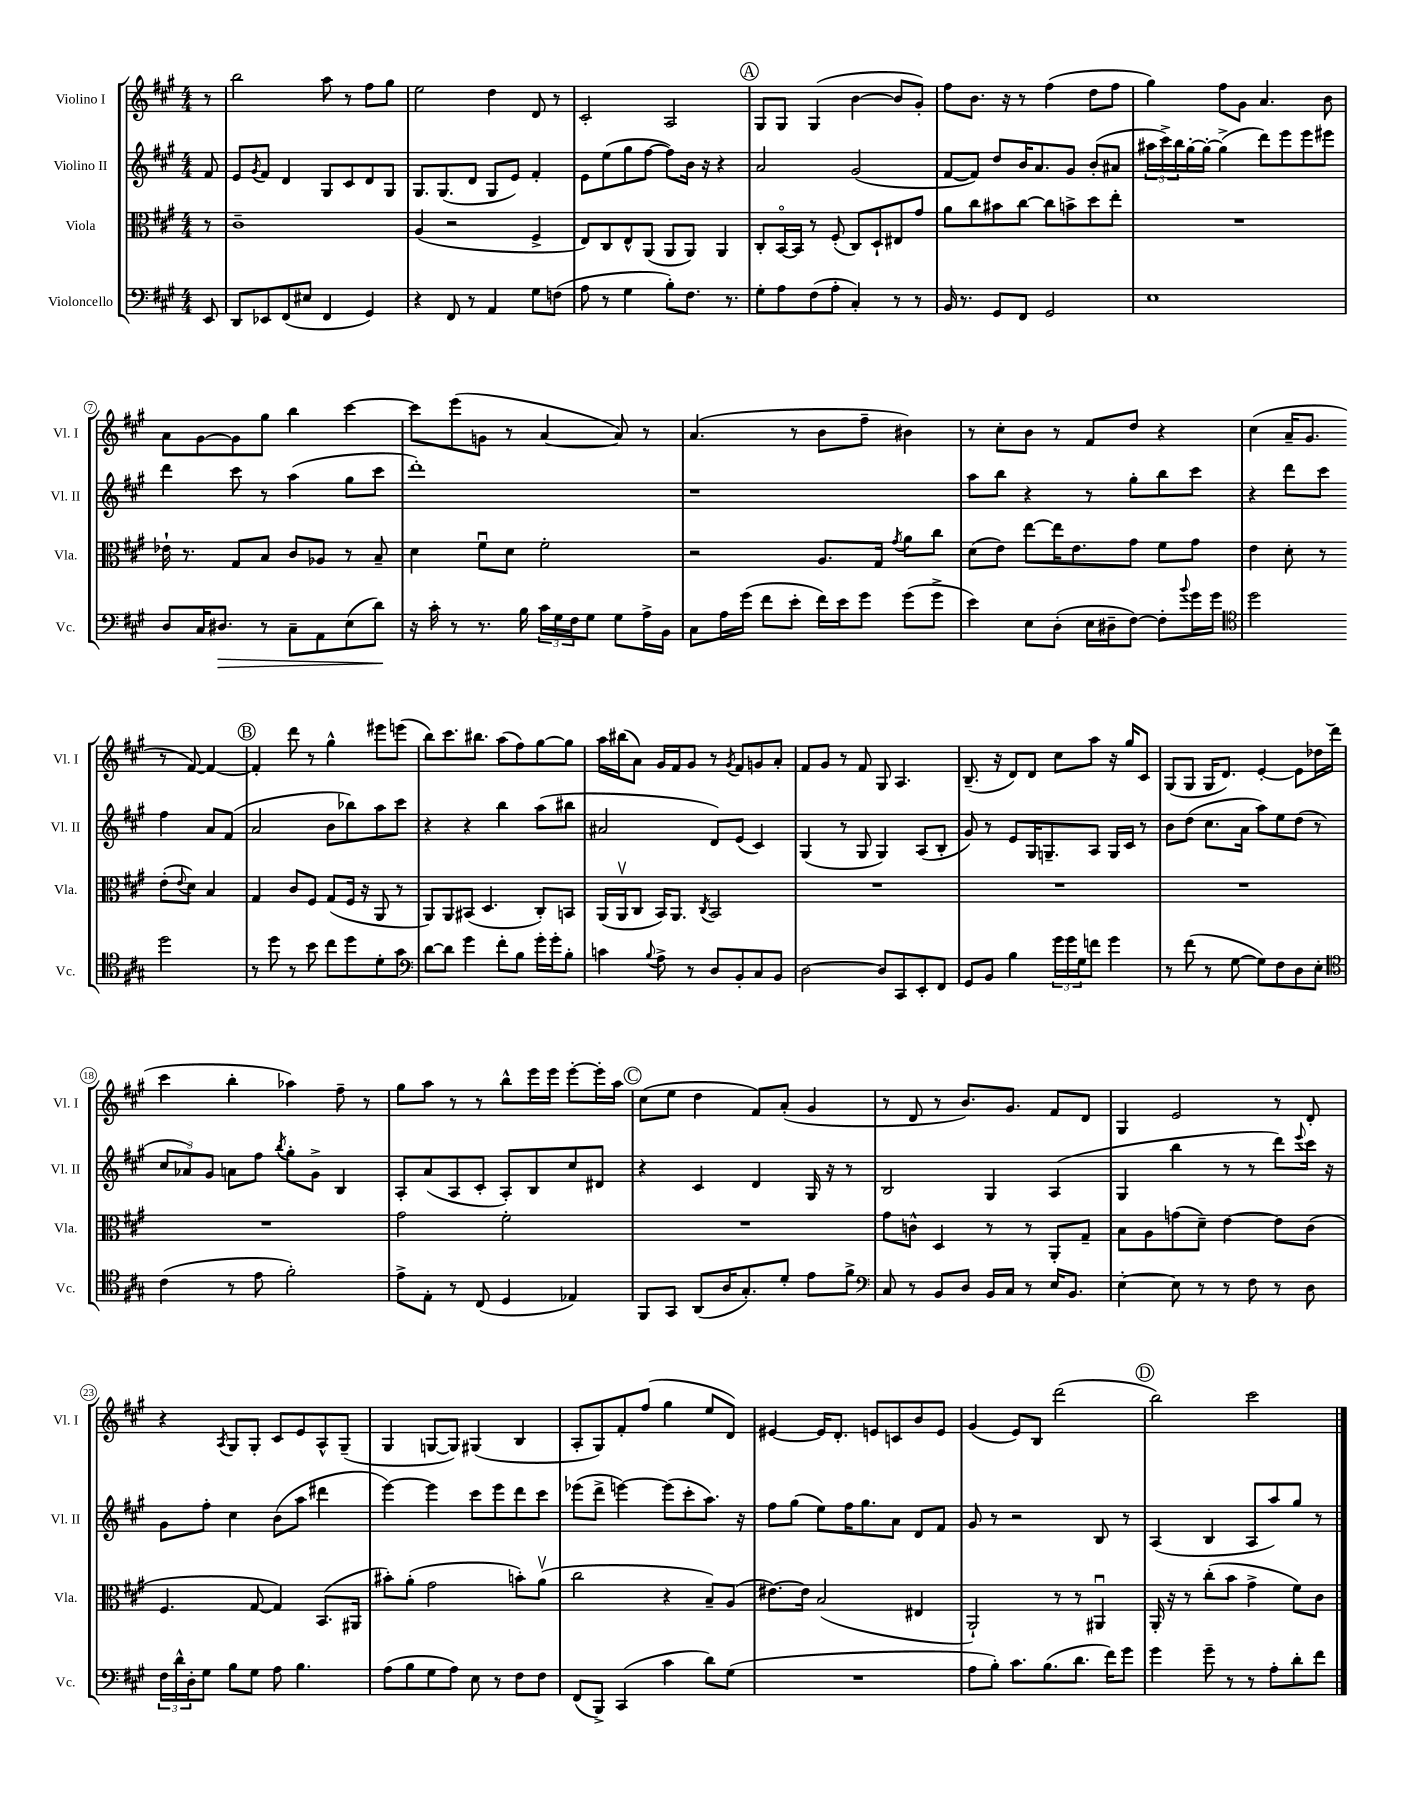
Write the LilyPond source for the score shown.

<<
\new StaffGroup <<
\new Staff = "s0" \with { instrumentName = "Violino I" shortInstrumentName = "Vl. I" } {
    \clef treble \key a \major \numericTimeSignature \time 4/4 \partial 8
    r8 |
    b''2 a''8 r8 fis''8 gis''8 |
    e''2 d''4 d'8 r8 |
    cis'2-. a2 |
    \mark \markup { \circle "A" } gis8 gis8 gis4( b'4~ b'8 gis'8-.) |
    fis''8 b'8. r16 r8 fis''4( d''8 fis''8 |
    gis''4) fis''8 gis'8 a'4. b'8 |
    a'8 gis'8~ gis'8 gis''8 b''4 cis'''4~ |
    cis'''8 e'''8( g'8 r8 a'4~ a'8) r8 |
    a'4.( r8 b'8 fis''8-- bis'4) |
    r8 cis''8-. b'8 r8 fis'8 d''8 r4 |
    cis''4( a'16-- gis'8. r8 fis'8~) fis'4~ |
    \mark \markup { \circle "B" } fis'4-. d'''8 r8 gis''4-^ eis'''8 e'''8( |
    b''8) cis'''8. bis''8. a''8( fis''8) gis''8~ gis''8 |
    a''16 bis''16( a'8) gis'16 fis'16 gis'8 r8 \acciaccatura { gis'8 } fis'8 g'8 a'8-. |
    fis'8 gis'8 r8 fis'8 gis8 a4. |
    b8.--( r16 d'8) d'8 cis''8 a''8 r16 gis''16 cis'8 |
    gis8( gis8 gis16 d'8.) e'4~-. e'8 des''16 d'''16( |
    cis'''4 b''4-. aes''4) fis''8-- r8 |
    gis''8 a''8 r8 r8 b''8-^ e'''16 e'''16 e'''8~-. e'''16-. a''16 |
    \mark \markup { \circle "C" } cis''8( e''8 d''4 fis'8) a'8-.( gis'4 |
    r8 d'8 r8 b'8.) gis'8. fis'8 d'8 |
    gis4 e'2 r8 d'8-. |
    r4 \acciaccatura { a8 } gis8 gis8-. cis'8 e'8 a8-^ gis8--( |
    gis4 g8~ g8) gis4( b4 |
    a8-. gis8) fis'8-. fis''8( gis''4 e''8 d'8) |
    eis'4~ eis'16 d'8.-. e'8 c'8 b'8 e'8 |
    gis'4( e'8) b8 d'''2( |
    \mark \markup { \circle "D" } b''2) cis'''2 \bar "|." |
}
\new Staff = "s1" \with { instrumentName = "Violino II" shortInstrumentName = "Vl. II" } {
    \clef treble \key a \major \numericTimeSignature \time 4/4 \partial 8
    fis'8 |
    e'8 \acciaccatura { gis'8 } fis'8 d'4 gis8 cis'8 d'8 gis8 |
    gis8. gis8.( d'8 gis8 e'8) fis'4-. |
    e'8 e''8( gis''8 fis''8~ fis''8) b'16 r16 r4 |
    \mark \markup { \circle "A" } a'2 gis'2( |
    fis'8~ fis'8) d''8 b'16 a'8. gis'8 b'8-.( ais'8 |
    \tuplet 3/2 { ais''16 cis'''16->) b''16 } gis''16~-. gis''16~-. gis''4->( d'''8) e'''8 e'''8 eis'''8 |
    d'''4 cis'''8 r8 a''4( gis''8 cis'''8 |
    d'''1-.) |
    r1 |
    a''8 b''8 r4 r8 gis''8-. b''8 cis'''8 |
    r4 d'''8 cis'''8 fis''4 a'8 fis'8( |
    \mark \markup { \circle "B" } a'2 b'8 bes''8) a''8 cis'''8 |
    r4 r4 b''4 a''8( bis''8 |
    ais'2 d'8) e'8( cis'4) |
    gis4( r8 gis8 gis4) a8( b8-. |
    gis'8) r8 e'8 gis16 g8.-- a8 g16 cis'16 r8 |
    b'8 d''8( cis''8. a'16 a''8) e''8 d''8( r8 |
    \tuplet 3/2 { cis''8 aes'8) gis'8 } a'8 fis''8 \acciaccatura { b''8 } gis''8-. gis'8-> b4 |
    a8-. a'8( a8 cis'8-. a8-.) b8 cis''8 dis'8 |
    \mark \markup { \circle "C" } r4 cis'4 d'4 gis16 r16 r8 |
    b2 gis4 a4( |
    gis4 b''4 r8 r8 d'''8) \appoggiatura { e'''8 } cis'''16 r16 |
    gis'8 fis''8-. cis''4 b'8( a''8 dis'''4 |
    e'''4~) e'''4 cis'''8 e'''8 d'''8 cis'''8 |
    ees'''8( d'''8-> e'''4~) e'''8( cis'''8-. a''8.) r16 |
    fis''8 gis''8( e''8) fis''16 gis''8. a'8 d'8 fis'8 |
    gis'8 r8 r2 b8 r8 |
    \mark \markup { \circle "D" } a4( b4 a8 a''8) gis''8 r8 \bar "|." |
}
\new Staff = "s2" \with { instrumentName = "Viola" shortInstrumentName = "Vla." } {
    \clef alto \key a \major \numericTimeSignature \time 4/4 \partial 8
    r8 |
    cis'1-- |
    a4( r2 fis4-> |
    e8) cis8 e8-^ a,8( a,8 a,8) a,4 |
    \mark \markup { \circle "A" } cis8-. b,16~\flageolet b,16 r8 fis8-.( cis8) d8-! eis8 gis'8 |
    a'8 cis''8 bis'8 cis''8~ cis''8 b'8-> d''8 e''8-. |
    R1 |
    ees'16-! r8. gis8 b8 cis'8 aes8 r8 b8-- |
    d'4 fis'8\downbow d'8 fis'2-. |
    r2 a8. gis16 \acciaccatura { gis'8 } a'8 cis''8 |
    d'8( e'8) e''8~ e''16 e'8. gis'8 fis'8 gis'8 |
    e'4 d'8-. r8 e'8-.( \appoggiatura { e'8 } d'8) b4 |
    \mark \markup { \circle "B" } gis4 cis'8 fis8 gis8( fis16 r16 a,8 r8 |
    a,8) a,8 bis,8( d4. cis8-.) b,8 |
    a,16( a,16\upbow cis8 b,16) a,8. \acciaccatura { cis8 } b,2 |
    R1 |
    R1 |
    R1 |
    R1 |
    gis'2 fis'2-. |
    \mark \markup { \circle "C" } R1 |
    gis'8 c'8-^ d4 r8 r8 a,8-. gis8-- |
    b8 a8 g'8( d'8--) e'4~ e'8 cis'8( |
    fis4. gis8~ gis4) b,8.( ais,16 |
    bis'8-.) a'8-.( gis'2 b'8-.) a'8\upbow( |
    cis''2 r4 b8--) a8( |
    eis'8.~) eis'16 b2( eis4 |
    a,2-!) r8 r8 ais,4\downbow |
    \mark \markup { \circle "D" } a,16-. r16 r8 cis''8-.( b'8 gis'4-> fis'8) cis'8 \bar "|." |
}
\new Staff = "s3" \with { instrumentName = "Violoncello" shortInstrumentName = "Vc." } {
    \clef bass \key a \major \numericTimeSignature \time 4/4 \partial 8
    e,8 |
    d,8 ees,8 fis,8( eis8 fis,4 gis,4) |
    r4 fis,8 r8 a,4 gis8 f8( |
    a8 r8 gis4 b8-.) fis8. r8. |
    \mark \markup { \circle "A" } gis8-. a8 fis8( a8-. cis4-.) r8 r8 |
    b,16 r8. gis,8 fis,8 gis,2 |
    e1 |
    d8 cis16 dis8.\> r8 cis8-- a,8 e8( d'8\!) |
    r16 cis'16-. r8 r8. b16 \tuplet 3/2 { cis'16 gis16 fis16 } gis8 gis8 a16-> b,16 |
    cis8 a16 gis'16( fis'8 e'8-. fis'16) e'16 gis'8 gis'8( gis'8-> |
    e'4) e8 d8-.( e16 dis16-- fis8~) fis8-. \appoggiatura { b'8 } gis'16 gis'16 |
    \clef tenor d''2 d''2 |
    \mark \markup { \circle "B" } r8 d''8 r8 b'8 cis''8 d''8 d'8-. gis'8 |
    \clef bass d'8~ d'8 gis'4 fis'8-. b8 gis'16-. gis'16-. b8-. |
    c'4 \appoggiatura { b8 } a8-> r8 d8 b,8-. cis8 b,8 |
    d2~ d8 cis,8 e,8-. fis,8 |
    gis,8 b,8 b4 \tuplet 3/2 { gis'16 gis'16 gis16 } f'8 gis'4 |
    r8 fis'8( r8 gis8~ gis8) fis8 d8 e8-. |
    \clef tenor cis'4( r8 e'8 fis'2-.) |
    e'8-> e8-. r8 cis8( d4 ees4) |
    \mark \markup { \circle "C" } fis,8 gis,8 a,8( a16 gis8.-.) d'8-. e'8 fis'8-> |
    \clef bass cis8 r8 b,8 d8 b,16 cis16 r8 e16 b,8. |
    e4~-. e8 r8 r8 fis8 r8 d8 |
    \tuplet 3/2 { fis16 d'16-^ d16-. } gis8 b8 gis8 a8 b4. |
    a8( b8 gis8 a8) e8 r8 fis8 fis8 |
    fis,8( b,,8->) cis,4( cis'4 d'8) gis8( |
    R1 |
    a8 b8-.) cis'8. b8.( d'8. fis'16) gis'8 |
    \mark \markup { \circle "D" } gis'4 gis'8-- r8 r8 a8-. d'8-. fis'8 \bar "|." |
}
>>
>>
\layout { \context { \Score \override BarNumber.stencil = #(make-stencil-circler 0.1 0.3 ly:text-interface::print) } }
